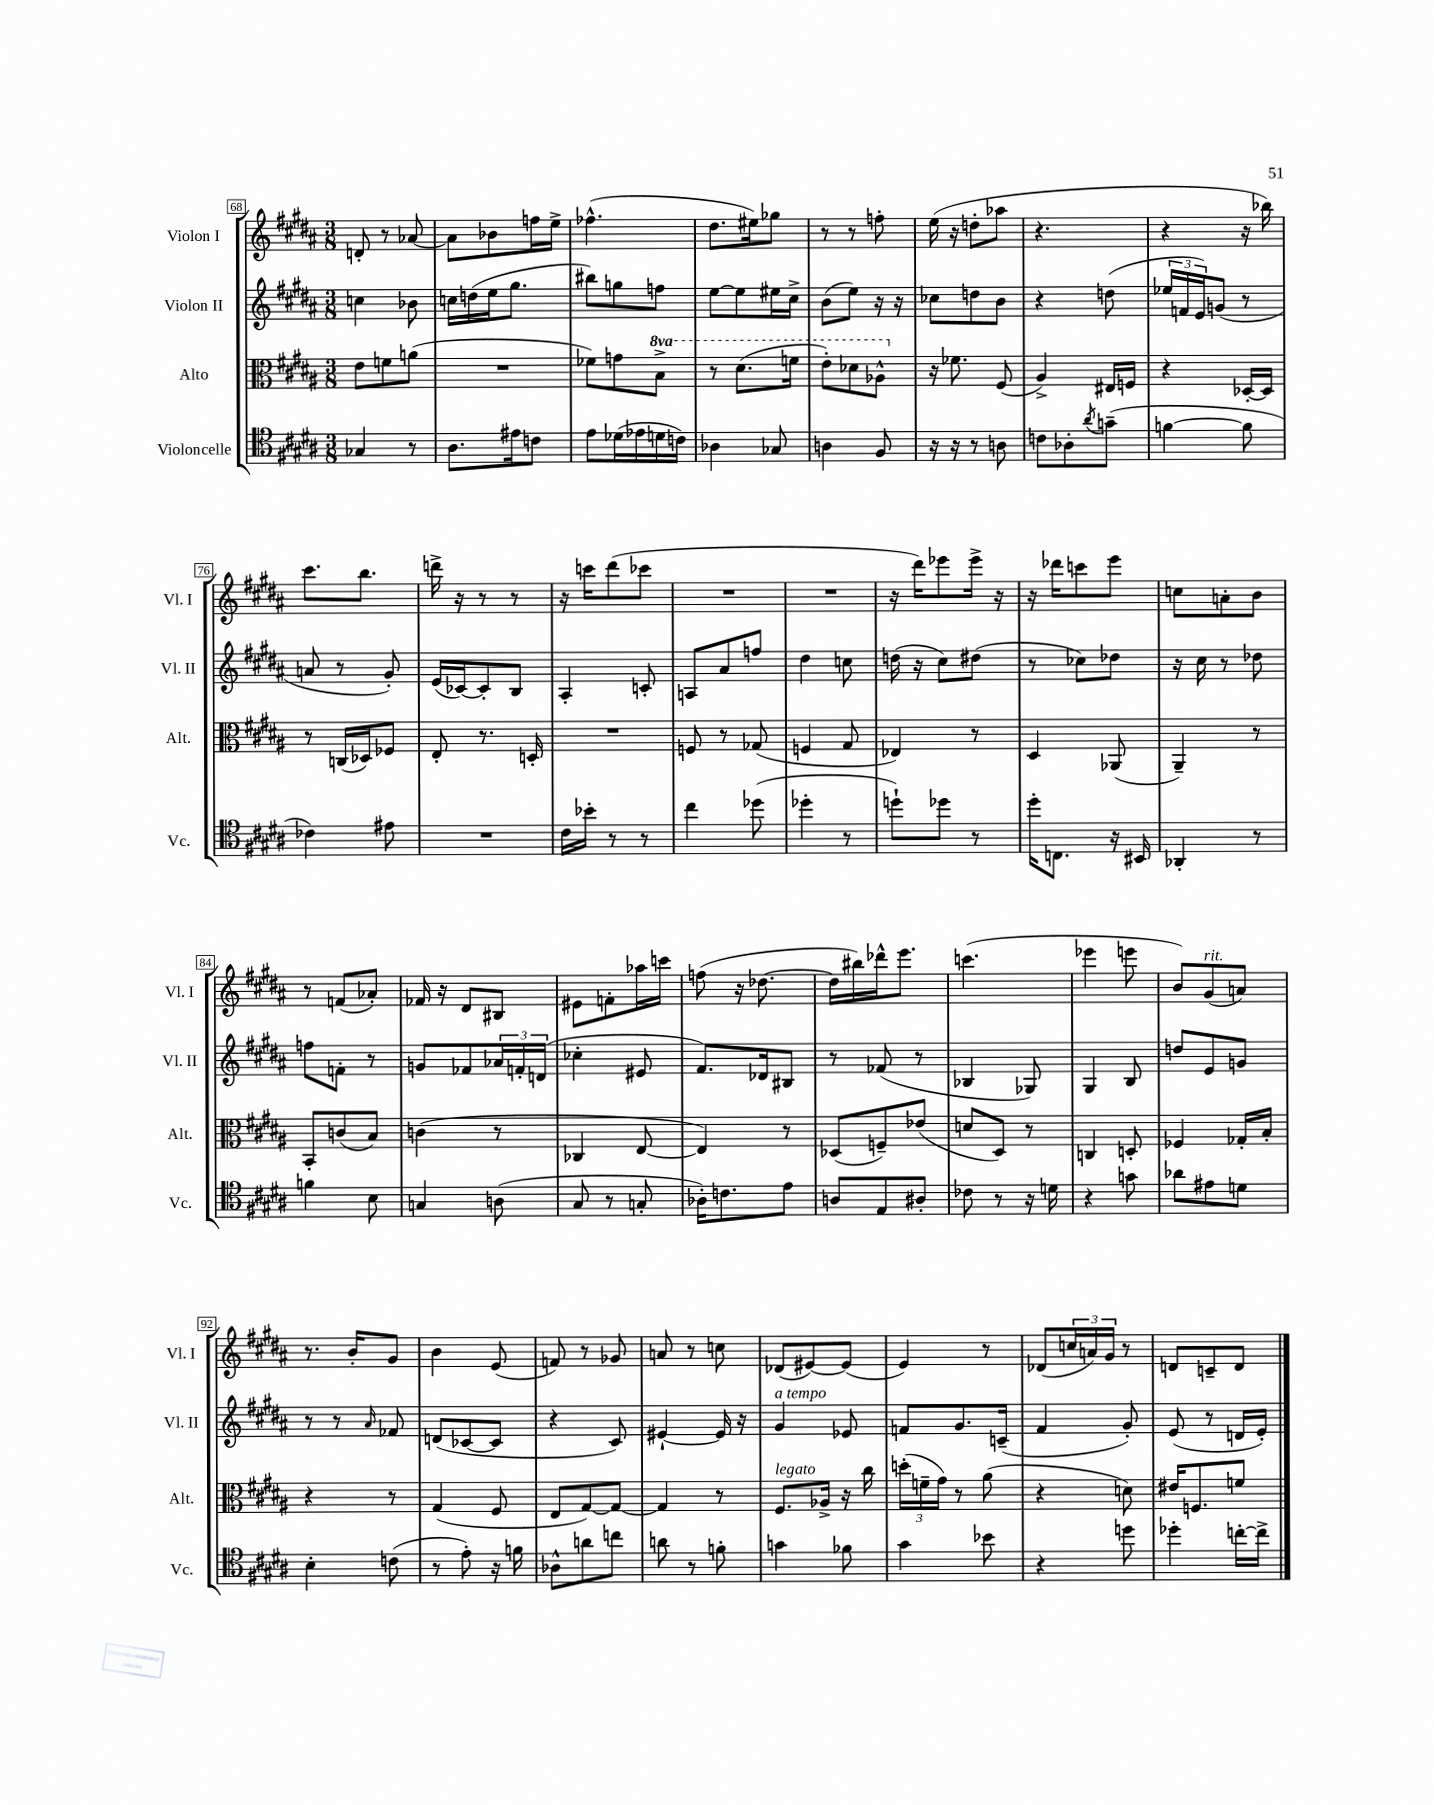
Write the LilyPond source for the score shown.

<<
\new StaffGroup <<
\new Staff = "s0" \with { instrumentName = "Violon I" shortInstrumentName = "Vl. I" } {
    \clef treble \key b \major \numericTimeSignature \time 3/8
    d'8-. r8 aes'8~ |
    aes'8 bes'8 f''16 e''16-> |
    fes''4.-^( |
    dis''8. eis''16) ges''8 |
    r8 r8 f''8-. |
    e''16( r16 d''8-. aes''8 |
    r4. |
    r4 r16 bes''16) |
    cis'''8. b''8. |
    d'''16-> r16 r8 r8 |
    r16 c'''16 dis'''8( ces'''8 |
    R4. |
    R4. |
    r16 dis'''16) ees'''8 ees'''16-> r16 |
    r16 des'''16 c'''8 e'''8 |
    c''8 a'8-. b'8 |
    r8 f'8( aes'8-.) |
    fes'16 r16 dis'8 bis8 |
    eis'8 f'8-. aes''16 c'''16 |
    f''8( r16 des''8.~ |
    des''16 bis''16) des'''16-^ e'''8. |
    c'''4.( |
    ees'''4 e'''8 |
    b'8) gis'8^\markup { \italic "rit." }( a'8) |
    r8. b'16-. gis'8 |
    b'4 e'8( |
    f'8) r8 ges'8 |
    a'8 r8 c''8 |
    des'8( eis'8~) eis'8( |
    e'4) r8 |
    des'8( \tuplet 3/2 { c''16 a'16) gis'16 } r8 |
    d'8 c'8-- d'8 \bar "|." |
}
\new Staff = "s1" \with { instrumentName = "Violon II" shortInstrumentName = "Vl. II" } {
    \clef treble \key b \major \numericTimeSignature \time 3/8
    c''4 bes'8 |
    c''16 d''16( e''16 gis''8. |
    bis''8) g''8 f''8 |
    e''8~ e''8 eis''16 cis''16-> |
    b'8( e''8) r16 r16 |
    ces''8 d''8 b'8 |
    r4 d''8( |
    \tuplet 3/2 { ees''16 f'16 e'16) } g'8( r8 |
    a'8 r8 gis'8-.) |
    e'16( ces'16~) ces'8-. b8 |
    ais4-. c'8-. |
    a8 ais'8 f''8 |
    dis''4 c''8 |
    d''16( r16 cis''8) dis''8( |
    r8 ces''8) des''8 |
    r16 cis''16 r8 des''8 |
    f''8 f'8-. r8 |
    g'8 fes'8 \tuplet 3/2 { aes'16 f'16-. d'16( } |
    ces''4-. eis'8 |
    fis'8.) des'16 bis8 |
    r8 fes'8( r8 |
    bes4 ges8) |
    gis4 b8 |
    d''8 e'8 g'8 |
    r8 r8 \grace { ais'16 } fes'8 |
    d'8( ces'8~ ces'8 |
    r4 cis'8) |
    eis'4~-! eis'16 r16 |
    gis'4^\markup { \italic "a tempo" } ees'8 |
    f'8 gis'8. c'16--( |
    fis'4 gis'8-.) |
    e'8( r8 d'16 e'16-.) \bar "|." |
}
\new Staff = "s2" \with { instrumentName = "Alto" shortInstrumentName = "Alt." } {
    \clef alto \key b \major \numericTimeSignature \time 3/8 \set Staff.ottavationMarkups = #ottavation-simple-ordinals
    e'8 f'8 a'8( |
    R4. |
    fes'8) g'8 \ottava #1 b'8-> |
    r8 dis''8.( f''16 |
    e''8-.) des''8 aes'8-^ \ottava #0 |
    r16 fes'8. fis8( |
    ais4->) eis16 f16 |
    r4 des16~-. des16 |
    r8 c16( des16) fes8 |
    e8-. r8. d16-. |
    R4. |
    f8 r8 ges8( |
    f4 gis8 |
    ees4) r8 |
    dis4 aes,8( |
    ais,4--) r8 |
    b,8-. c'8( b8) |
    c'4( r8 |
    ces4 e8~ |
    e4) r8 |
    des8( f8--) ees'8( |
    d'8 dis8) r8 |
    c4 d8-. |
    fes4 ges16-. b16-. |
    r4 r8 |
    gis4( fis8 |
    e8 gis8~) gis8~ |
    gis4 r8 |
    fis8.^\markup { \italic "legato" } aes16-> r16 cis''16 |
    \tuplet 3/2 { d''16-.( f'16-- gis'16) } r8 ais'8( |
    r4 d'8) |
    eis'16 f8. f'8 \bar "|." |
}
\new Staff = "s3" \with { instrumentName = "Violoncelle" shortInstrumentName = "Vc." } {
    \clef tenor \key b \major \numericTimeSignature \time 3/8
    ges4 r8 |
    ais8. eis'16 c'8 |
    e'8 des'16( ees'16 d'16 c'16) |
    aes4 ges8 |
    a4 fis8 |
    r16 r16 r8 a8 |
    c'8 aes8-. \acciaccatura { ais'8 } g'8--( |
    f'4~ f'8 |
    ces'4) eis'8 |
    R4. |
    cis'16 bes'16-. r8 r8 |
    cis''4 des''8( |
    des''4-. r8 |
    d''8-!) des''8 r8 |
    dis''16-. c8. r16 bis,16 |
    aes,4-. r8 |
    f'4 b8 |
    g4 a8( |
    gis8 r8 g8-. |
    aes16-.) c'8. e'8 |
    a8 e8 ais8-. |
    ces'8 r8 r16 d'16 |
    r4 g'8 |
    aes'8 eis'8 d'8 |
    b4-. c'8( |
    r8 e'8-.) r16 f'16 |
    aes8-^ a'8 c''8 |
    a'8 r8 f'8-. |
    g'4 fes'8 |
    gis'4 bes'8 |
    r4 d''8 |
    des''4-. c''16~-. c''16-> \bar "|." |
}
>>
>>
\layout { \context { \Score currentBarNumber = #68 \override BarNumber.stencil = #(make-stencil-boxer 0.1 0.3 ly:text-interface::print) } }
